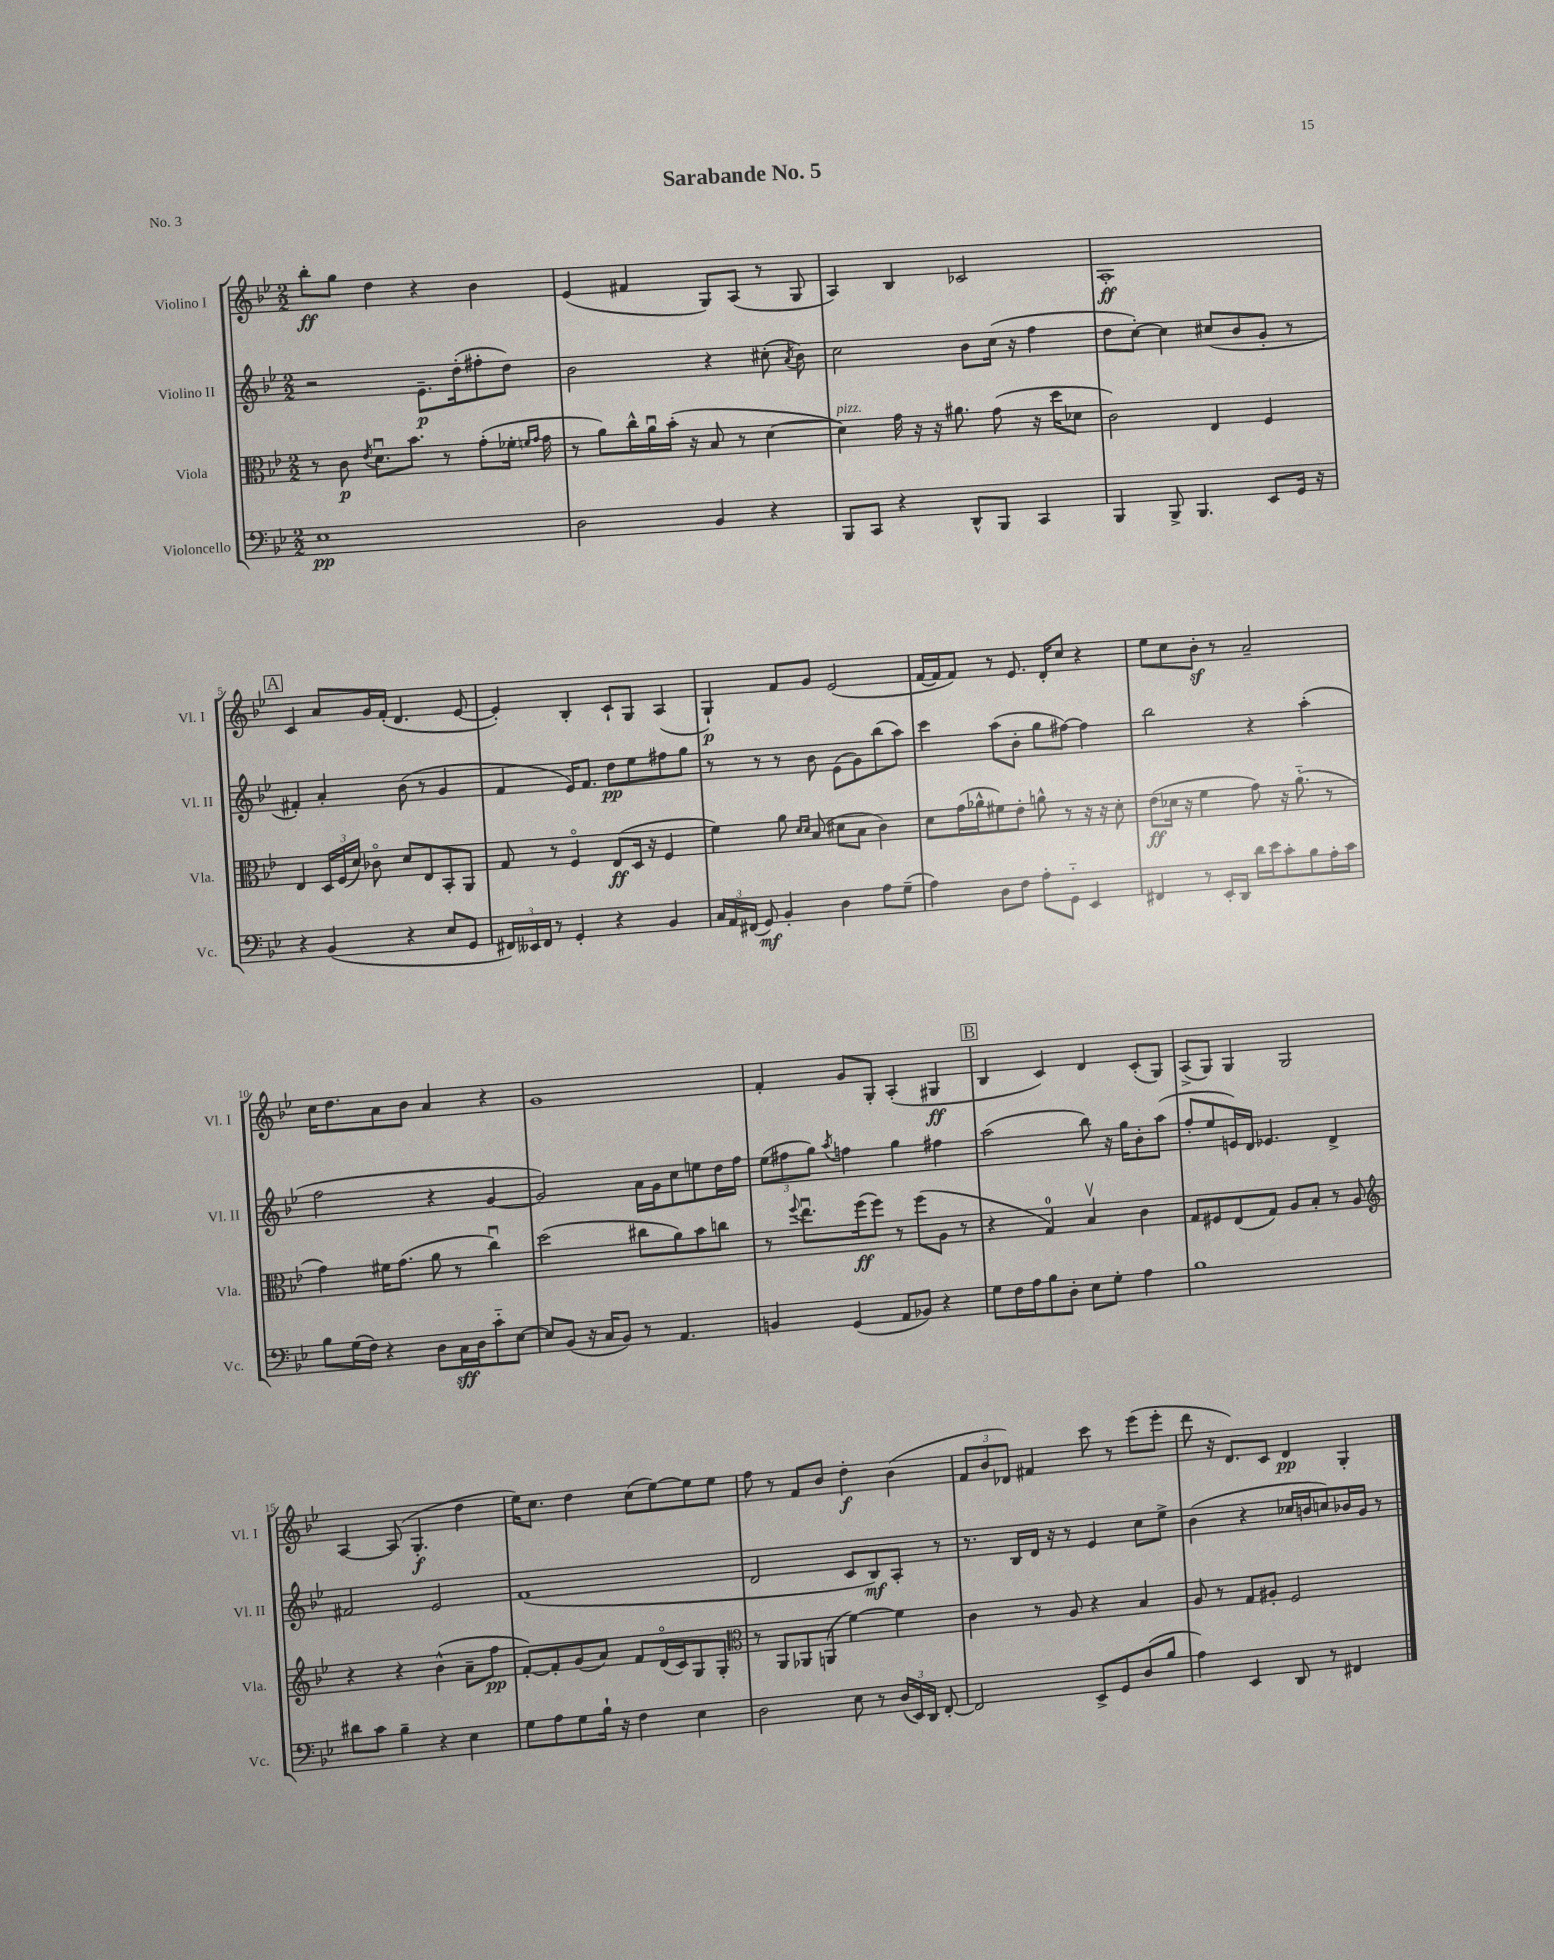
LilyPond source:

\header { title = "Sarabande No. 5" piece = "No. 3" }
<<
\new StaffGroup <<
\new Staff = "s0" \with { instrumentName = "Violino I" shortInstrumentName = "Vl. I" } {
    \clef treble \key bes \major \numericTimeSignature \time 2/2
    \autoBeamOff bes''8[-.\ff g''8] d''4 r4 bes'4 |
    ees'4( fis'4 g8[) a8]( r8 g8 |
    a4) bes4 ces'2 |
    a1-.\ff |
    \mark \markup { \box "A" } c'4 a'8[ g'16 f'16]-.( d'4. ees'8~ |
    ees'4-.) bes4-. c'8[-! g8] a4( |
    g4-!\p) f'8[ g'8] ees'2( |
    f'16[~ f'16 f'8]) r8 ees'8. d'16[-. c''8] r4 |
    ees''8[ c''8 bes'8]-.\sf r8 a'2-- |
    c''16[ d''8. a'8 bes'8] a'4 r4 |
    g'1 |
    f'4-. g'8[ g8]-. a4-.( gis4\ff |
    \mark \markup { \box "B" } bes4 c'4) d'4 c'8[-.( g8]) |
    a8[->( g8]) g4 g2 |
    a4~ a8( g4.-.\f d''4 |
    ees''16[) c''8.] d''4 c''8[( ees''8~) ees''8 ees''8] |
    f''8 r8 f'8[ bes'8] d''4-.\f bes'4( |
    \tuplet 3/2 { f'8[ bes'8 des'8]) } fis'4 c'''8 r8 ees'''8[( ees'''8]-. |
    d'''8 r16 d'8.[) c'8] d'4\pp g4-. \bar "|." |
}
\new Staff = "s1" \with { instrumentName = "Violino II" shortInstrumentName = "Vl. II" } {
    \clef treble \key bes \major \numericTimeSignature \time 2/2
    \autoBeamOff r2 ees'8.[--\p d''16-.( fis''8-. d''8]) |
    bes'2 r4 cis''8-.( \acciaccatura { a'8 } bes'8) |
    c''2 bes'8[ c''16]( r16 f''4 |
    d''8[ c''8]~-.) c''4 cis''8[( bes'8 g'8]-. r8 |
    \mark \markup { \box "A" } fis'4-.) a'4-. bes'8( r8 g'4 |
    f'4 ees'16[) f'8.] d''8[\pp ees''8 fis''8 g''8] |
    r8 r8 r8 bes'8 ees'8[( g'8) bes''8( a''8]) |
    c'''4 a''8[( bes'8]-. g''8[ fis''8]~) fis''4 |
    bes''2 r4 a''4-.( |
    f''2 r4 g'4~ |
    g'2) a'16[ g'16 c''8 e''8 d''16 f''16] |
    \tuplet 3/2 { ees''8[( fis''8 g''8]) } \acciaccatura { a''8 } f''4 g''4 fis''4 |
    \mark \markup { \box "B" } a''2( bes''8) r16 g''16[ bes'8-. a''8]( |
    f''8[-. ees''8 e'16) d'16] ees'4. d'4-> |
    fis'2 ees'2 |
    f'1( |
    d'2 c'8[ bes8\mf) a8]-. r8 |
    r8. bes16[ d'16] r16 r8 ees'4 c''8[ ees''8]-> |
    bes'4( r4 ces''16[ b'16 c''8) bes'16 g'16] r8 \bar "|." |
}
\new Staff = "s2" \with { instrumentName = "Viola" shortInstrumentName = "Vla." } {
    \clef alto \key bes \major \numericTimeSignature \time 2/2
    \autoBeamOff r8 c'8\p \acciaccatura { ees'8 } d'8.[\downbow bes'8.] r8 g'8[-.( fes'16]-. \grace { f'16[ g'16] } g'16 |
    r8 a'8[) c''16-^ a'16\downbow bes'16]-.( r16 bes8 r8 d'4~ |
    d'4^\markup { \italic "pizz." }) g'16 r16 r16 ais'8. g'8( r16 d''16[ des'8] |
    c'2) ees4 f4 |
    \mark \markup { \box "A" } ees4 \tuplet 3/2 { d16[ f16( d'16]) } ces'8\flageolet d'8[ ees8 bes,8-. a,8] |
    g8 r8 f4\flageolet ees8[\ff( d16] r16 f4 |
    f'4) a'8 \grace { d'16[ d'16] } bes8( dis'8[ bes8] c'4) |
    d'8[ g'16( aes'16-^ fis'8) ees'8]-. a'8-^ r8 r16 r16 d'8-. |
    ees'8[\ff( des'16] r16 f'4 g'8) r16 a'8.-_( r8 |
    g'4) fis'16[ g'8.]( a'8 r8 c''4\downbow) |
    d''2( cis''8[ a'8) bes'8 c''8] |
    r8 \appoggiatura { f''8 } ees''8.[\downbow f''16\ff( f''8]) r8 f''8[( a8] r8 |
    \mark \markup { \box "B" } r4 g4-0) bes4\upbow c'4 |
    g8[ fis8 ees8( g8]) a8[ bes8]-. r8 a8 |
    \clef treble r4 r4 bes'4-^( a'8[-- f''8]\pp |
    f'8[~-.) f'8-. g'8( a'8]) f'8[ d'16\flageolet( c'16) g8 g8]-. |
    \clef alto r8 a,8[ aes,8 a,8]( f'4~) f'4 |
    c'4 r8 a8 r4 bes4 |
    a8 r8 g8[ ais8]-. f2 \bar "|." |
}
\new Staff = "s3" \with { instrumentName = "Violoncello" shortInstrumentName = "Vc." } {
    \clef bass \key bes \major \numericTimeSignature \time 2/2
    \autoBeamOff ees1\pp |
    d2 bes,4 r4 |
    bes,,8[ c,8] r4 d,8[-^ bes,,8] c,4 |
    bes,,4 bes,,8-> bes,,4. ees,8[ g,16] r16 |
    \mark \markup { \box "A" } r4 bes,4( r4 ees8[ g,8] |
    \tuplet 3/2 { fis,16[) eeses,16 fis,16] } r8 g,4-. r4 bes,4 |
    \tuplet 3/2 { c16[ a,16 fis,16]( } g,8\mf) bes,4-. d4 a8[ g8]--( |
    a4) d8[ f8] a8[-. g,8]-_ ees,4 |
    fis,4 r8 ees,16[-. d,16] d'16[ ees'16 c'8-. bes8 a16-. c'16] |
    bes8[ g16( f16]) r4 d8[ c16\sff d16 c'8-_ ees8]~ |
    ees8[ bes,8]( r16 c16[ bes,8]) r8 a,4. |
    b,4 g,4( a,8[ bes,8]) r4 |
    \mark \markup { \box "B" } g8[ f16 a16 bes8 d8]-. ees8[ g8]-. a4 |
    bes1 |
    dis'8[ c'8] bes4-- r4 ees4 |
    g8[ a8 g8 bes16]-! r16 f4 ees4 |
    d2 ees8 r8 \tuplet 3/2 { d16[( ees,16) d,16] } f,8~-. |
    f,2 ees,8[-> g,8 d8( bes8] |
    a4) ees,4 d,8 r8 fis,4 \bar "|." |
}
>>
>>
